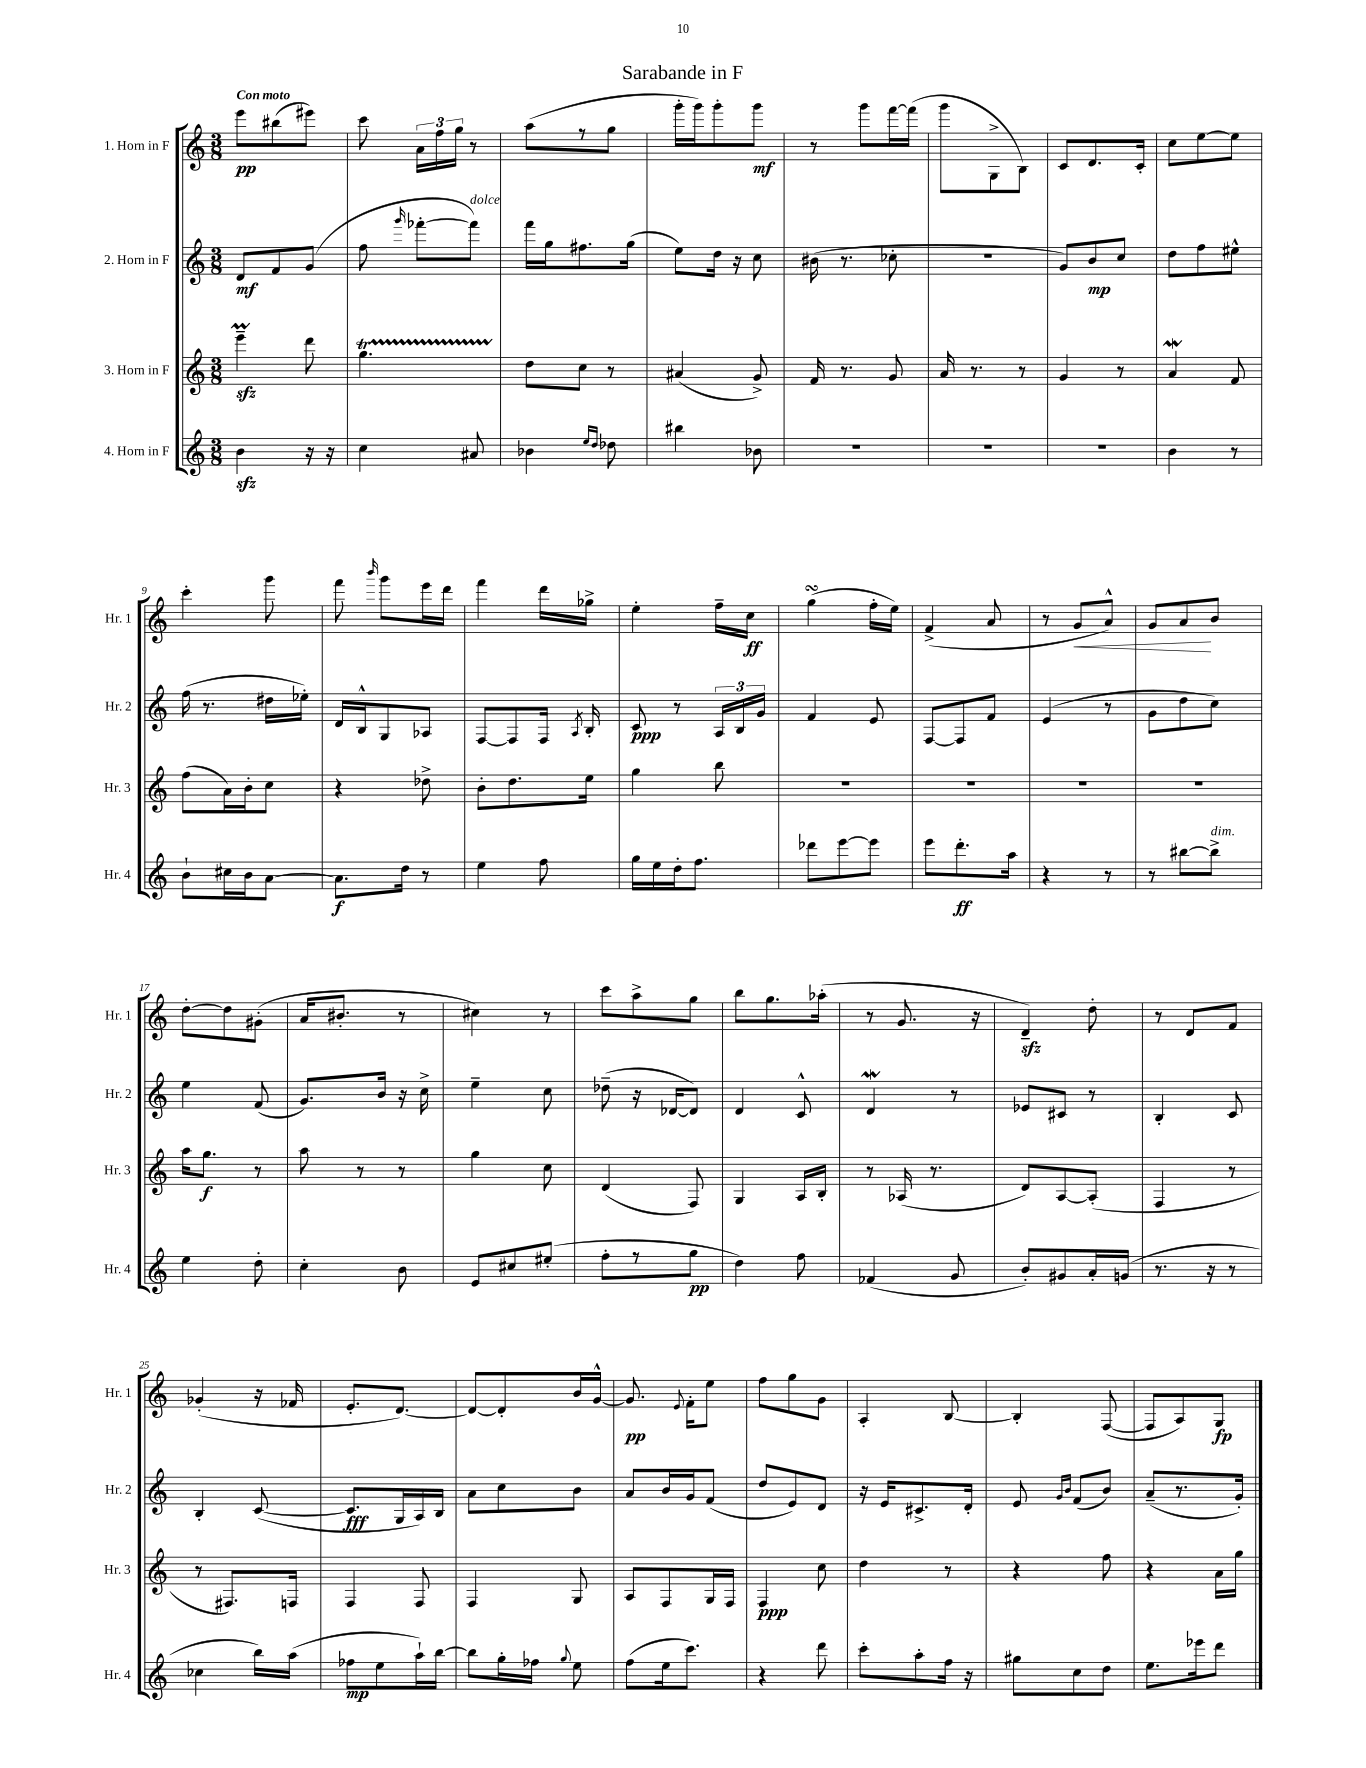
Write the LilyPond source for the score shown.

\header { title = "Sarabande in F" }
<<
\new StaffGroup <<
\new Staff = "s0" \with { instrumentName = "1. Horn in F" shortInstrumentName = "Hr. 1" } {
    \clef treble \key c \major \numericTimeSignature \time 3/8 \tempo "Con moto"
    \autoBeamOff e'''8[\pp bis''8( eis'''8]) |
    c'''8 \tuplet 3/2 { a'16[ f''16 g''16] } r8 |
    a''8[( r8 g''8] |
    g'''16[-. g'''16) g'''8-. g'''8]\mf |
    r8 g'''8[ f'''16~ f'''16]( |
    g'''8[ g8-> b8]) |
    c'8[ d'8. c'16]-. |
    c''8[ e''8~ e''8] |
    c'''4-. g'''8 |
    f'''8 \grace { b'''16 } g'''8[ e'''16 d'''16] |
    f'''4 d'''16[ ges''16]-> |
    e''4-. f''16[-- c''16]\ff |
    g''4\turn( f''16[-. e''16]) |
    f'4->( a'8 |
    r8 g'8[\< a'8]-^) |
    g'8[ a'8\! b'8] |
    d''8[~-. d''8 gis'8]-.( |
    a'16[ bis'8.]-. r8 |
    cis''4) r8 |
    c'''8[ a''8-> g''8] |
    b''8[ g''8. aes''16]-.( |
    r8 g'8. r16 |
    d'4--\sfz) d''8-. |
    r8 d'8[ f'8] |
    ges'4-.( r16 fes'16 |
    e'8.[-. d'8.]~) |
    d'8[~ d'8-. b'16 g'16]~-^ |
    g'8.\pp \appoggiatura { e'8 } f'16[-. e''8] |
    f''8[ g''8 g'8] |
    a4-. b8~ |
    b4-. f8~( |
    f8[ a8) g8]\fp \bar "|." |
}
\new Staff = "s1" \with { instrumentName = "2. Horn in F" shortInstrumentName = "Hr. 2" } {
    \clef treble \key c \major \numericTimeSignature \time 3/8
    \autoBeamOff d'8[\mf f'8 g'8]( |
    f''8 \grace { g'''16 } fes'''8[~-. fes'''8]^\markup { \italic "dolce" }) |
    f'''16[ g''16 fis''8. g''16]( |
    e''8[) d''16] r16 c''8 |
    bis'16( r8. ces''8-. |
    R4. |
    g'8[) b'8\mp c''8] |
    d''8[ f''8 eis''8]-^ |
    f''16( r8. dis''16[ ees''16]-.) |
    d'16[ b16-^ g8 aes8] |
    f8[~ f8 f16] \acciaccatura { a8 } b16-. |
    c'8\ppp r8 \tuplet 3/2 { a16[ b16 g'16] } |
    f'4 e'8 |
    f8[~ f8 f'8] |
    e'4( r8 |
    g'8[ d''8 c''8]) |
    e''4 f'8( |
    g'8.[) b'16] r16 c''16-> |
    e''4-- c''8 |
    des''8--( r16 des'16[~ des'8]) |
    d'4 c'8-^ |
    d'4\mordent r8 |
    ees'8[ cis'8] r8 |
    b4-. c'8 |
    b4-. c'8~( |
    c'8.[\fff g16 a16) b16] |
    a'8[ c''8 b'8] |
    a'8[ b'16 g'16 f'8]( |
    d''8[ e'8) d'8] |
    r16 e'16[ cis'8.-> d'16]-. |
    e'8 \grace { g'16[ b'16] } f'8[( b'8]) |
    a'8[--( r8. g'16]-.) \bar "|." |
}
\new Staff = "s2" \with { instrumentName = "3. Horn in F" shortInstrumentName = "Hr. 3" } {
    \clef treble \key c \major \numericTimeSignature \time 3/8
    \autoBeamOff e'''4--\prall\sfz d'''8 |
    g''4.\startTrillSpan |
    d''8[\stopTrillSpan c''8] r8 |
    ais'4( g'8->) |
    f'16 r8. g'8 |
    a'16 r8. r8 |
    g'4 r8 |
    a'4\mordent f'8 |
    f''8[( a'16) b'16-. c''8] |
    r4 des''8-> |
    b'8[-. d''8. e''16] |
    g''4 b''8 |
    R4. |
    R4. |
    R4. |
    R4. |
    a''16[ g''8.]\f r8 |
    a''8 r8 r8 |
    g''4 c''8 |
    d'4( f8) |
    g4 a16[ b16]-. |
    r8 aes16( r8. |
    d'8[) a8~ a8]-.( |
    f4 r8 |
    r8 fis8.[) f16] |
    f4 f8 |
    f4 g8 |
    a8[ f8 g16 f16] |
    f4\ppp c''8 |
    d''4 r8 |
    r4 f''8 |
    r4 a'16[ g''16] \bar "|." |
}
\new Staff = "s3" \with { instrumentName = "4. Horn in F" shortInstrumentName = "Hr. 4" } {
    \clef treble \key c \major \numericTimeSignature \time 3/8
    \autoBeamOff b'4\sfz r16 r16 |
    c''4 ais'8 |
    bes'4 \grace { e''16[ d''16] } des''8 |
    bis''4 bes'8 |
    R4. |
    R4. |
    R4. |
    b'4 r8 |
    b'8[-! cis''16 b'16 a'8]~ |
    a'8.[\f d''16] r8 |
    e''4 f''8 |
    g''16[ e''16 d''16-. f''8.] |
    des'''8[ e'''8~ e'''8] |
    e'''8[ d'''8.-.\ff a''16] |
    r4 r8 |
    r8 bis''8[~ bis''8]->^\markup { \italic "dim." } |
    e''4 d''8-. |
    c''4-. b'8 |
    e'8[ cis''8 eis''8]-.( |
    f''8[-. r8 g''8]\pp |
    d''4) f''8 |
    fes'4( g'8 |
    b'8[-.) gis'8 a'16-. g'16]( |
    r8. r16 r8 |
    ces''4 b''16[) a''16]( |
    fes''8[\mp e''8 a''16-!) b''16]~ |
    b''8[ g''16-. fes''16] \appoggiatura { g''8 } e''8 |
    f''8[( e''16 c'''8.]) |
    r4 d'''8 |
    c'''8[-. a''8-. f''16] r16 |
    gis''8[ c''8 d''8] |
    e''8.[ ees'''16 d'''8] \bar "|." |
}
>>
>>
